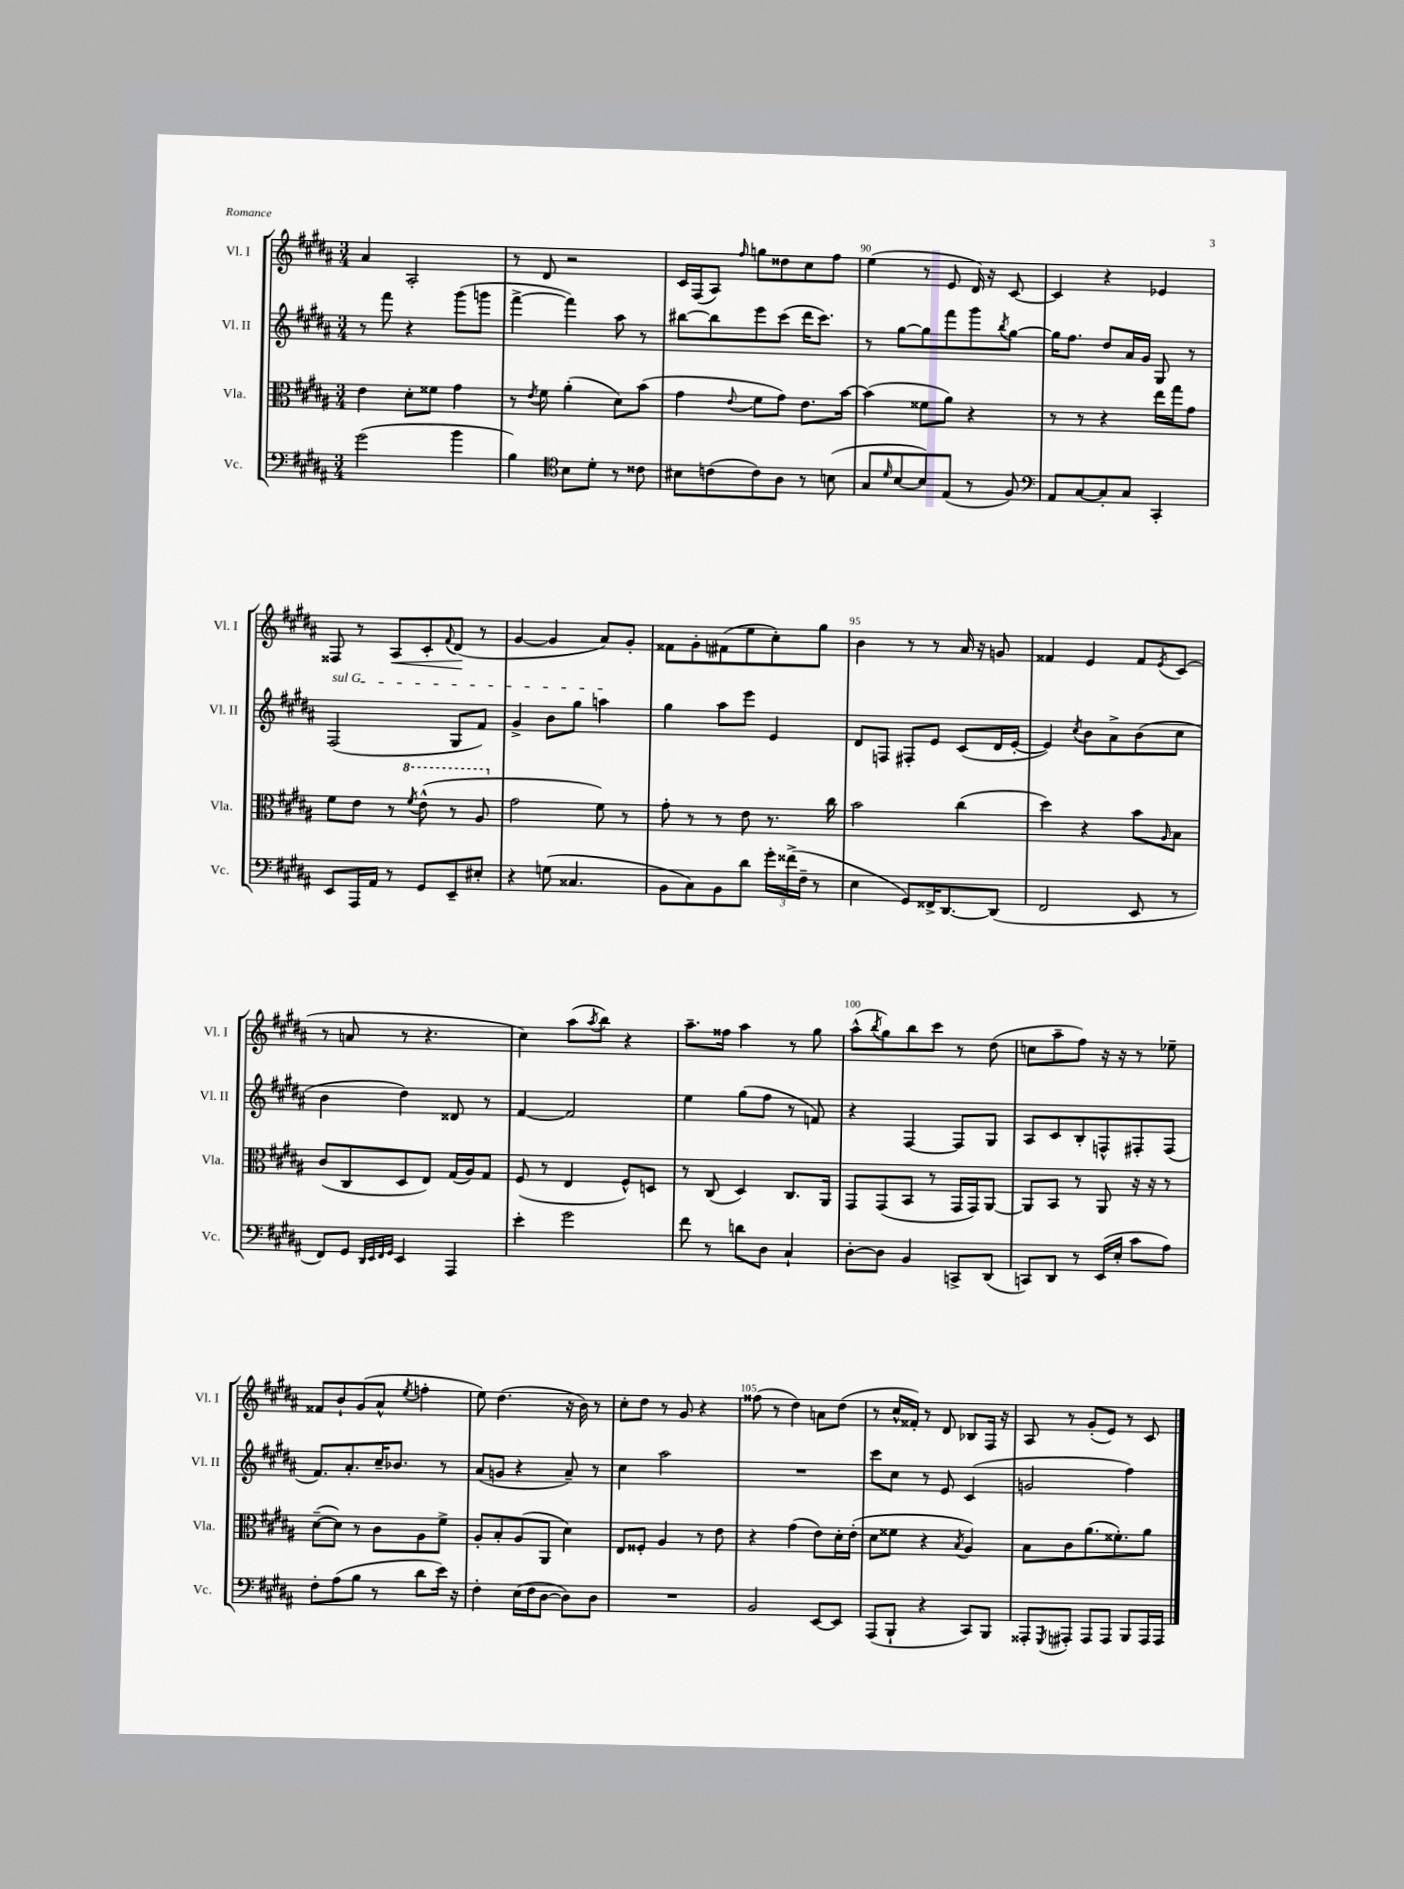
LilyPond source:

<<
\new StaffGroup <<
\new Staff = "s0" \with { instrumentName = "Vl. I" shortInstrumentName = "Vl. I" } {
    \clef treble \key b \major \numericTimeSignature \time 3/4
    ais'4 ais2-. |
    r8 dis'8 r2 |
    cis'16 fis16( ais8) \grace { fis''16 } g''8 disis''8 cis''8 fis''8 |
    e''4( r8 e'8 dis'16) r16 cis'8~ |
    cis'4 r4 ees'4 |
    fisis8 r8 ais8\< cis'8-. \appoggiatura { fis'8 } dis'8\!( r8 |
    gis'4~ gis'4 ais'8) gis'8-. |
    fisis'8 gis'8-. fis'8( e''8 cis''8-.) gis''8 |
    b'4 r8 r8 ais'16 r16 g'8 |
    fisis'4 e'4 fisis'8 \acciaccatura { e'8 } cis'8( |
    r8 a'8 r8 r4. |
    cis''4) ais''8( \acciaccatura { ais''8 } b''8) r4 |
    ais''8.-- fisis''16 ais''4 r8 gis''8 |
    ais''8-^( \acciaccatura { b''8 } gis''8) b''8 cis'''8 r8 dis''8( |
    c''8 ais''8-- fis''8) r16 r16 r8 ees''8-- |
    fisis'8 b'8-! gis'8( ais'8-^ \acciaccatura { e''8 } f''4-. |
    e''8) dis''4.( r16 b'16) r8 |
    cis''8-. dis''8 r8 gis'8 r4 |
    fisis''8( r8 dis''4) a'8 dis''8( |
    r8 cis''16-^ fisis'16-.) r8 dis'8 bes8 fis16 r16 |
    ais8 r8 gis'8-.( e'8) r8 cis'8 \bar "|." |
}
\new Staff = "s1" \with { instrumentName = "Vl. II" shortInstrumentName = "Vl. II" } {
    \clef treble \key b \major \numericTimeSignature \time 3/4
    r8 fis'''8 r4 gis'''8( g'''8 |
    fis'''4~-> fis'''4) ais''8 r8 |
    bis''8~ bis''8 e'''8 cis'''8( dis'''16 cis'''8.) |
    r8 gis''8~ gis''8 fis'''8 gis'''8 \acciaccatura { b''8 } gis''8~ |
    gis''16 fis''8. dis''8 ais'16 gis'16 gis8 r8 |
    \once \override TextSpanner.bound-details.left.text = \markup { \italic "sul G" } fis2\startTextSpan( gis8 fis'8) |
    gis'4-> b'8 gis''8 a''4\stopTextSpan |
    gis''4 ais''8 e'''8 e'4 |
    dis'8 f8 fis8-. e'8 cis'8( dis'16 e'16~-. |
    e'4) \acciaccatura { cis''8 } b'8 ais'8-> b'8( cis''8 |
    b'4 dis''4) disis'8 r8 |
    fis'4~ fis'2 |
    e''4 gis''8( fis''8 r8 f'8) |
    r4 fis4~ fis8 gis8 |
    ais8 cis'8 b8-. f8-^ fis8-. fis8( |
    fis'8.) ais'8.-. cis''16-- bes'8. r8 |
    ais'8( g'8 r4 ais'8--) r8 |
    cis''4 ais''2 |
    R2. |
    cis'''8 cis''8 r8 e'8 cis'4( |
    g'2 fis''4) \bar "|." |
}
\new Staff = "s2" \with { instrumentName = "Vla." shortInstrumentName = "Vla." } {
    \clef alto \key b \major \numericTimeSignature \time 3/4
    e'4 dis'8-. fisis'8 gis'4 |
    r8 \acciaccatura { e'8 } fis'8 ais'4-.( dis'8) b'8( |
    gis'4 \appoggiatura { e'8 } fis'8 gis'8) e'8. b'16~ |
    b'4( fisis'8 ais'8) r4 |
    r8 r8 r4 e''16 gis''16 gis'8 |
    fis'8 e'8 r8 \ottava #1 \acciaccatura { fis''8 } e''8-^( r8 ais'8 \ottava #0 |
    gis'2 fis'8) r8 |
    gis'8-. r8 r8 e'8 r8. cis''16 |
    b'2 cis''4( |
    dis''4) r4 b'8 \grace { ais16 } b8 |
    cis'8( cis8 dis8 e8) gis16( ais16) gis8 |
    fis8( r8 e4 fis8-^) d8 |
    r8 cis8( dis4) cis8. ais,16 |
    gis,8 gis,8( b,8 r8 gis,16 gis,16) ais,8~ |
    ais,8 b,8 r8 ais,8 r16 r16 r8 |
    dis'8~--( dis'8) r8 cis'8 ais8 fis'8-> |
    ais8-. b8-. ais8( ais,8 dis'4) |
    e8 fisis8-. ais4 r8 e'8 |
    r4 gis'4( e'8) dis'16-. e'16-.( |
    dis'8 fisis'8 r4 \acciaccatura { b8 } ais4) |
    b8 cis'8 ais'8.( fisis'8.-.) ais'8 \bar "|." |
}
\new Staff = "s3" \with { instrumentName = "Vc." shortInstrumentName = "Vc." } {
    \clef bass \key b \major \numericTimeSignature \time 3/4
    gis'2( b'4 |
    b4) \clef tenor b8 dis'8-. r8 cisis'8 |
    bis8 c'8( c'8) ais8 r8 b8( |
    gis8 \grace { dis'16 } b8~ b8) e8( r8 fis8) |
    \clef bass ais,8 cis8~ cis8-. cis8 cis,4-. |
    e,8 ais,,16 ais,16 r8 gis,8 e,8-- eis8-. |
    r4 g8( cisis4. |
    b,8 cis8) b,8 dis'8 \tuplet 3/2 { gis'16-. fisis'16->( fis16-- } r8 |
    e4 gis,8) fisis,16-> dis,8.~ dis,8( |
    fis,2 e,8 r8 |
    fis,8) gis,8 \grace { dis,32 e,32 fis,32 gis,32 } e,4 ais,,4 |
    e'4-. gis'2 |
    fis'8 r8 d'8 dis8 cis4-! |
    dis8~-. dis8 b,4 c,8-> dis,8( |
    c,8) dis,8 r8 e,16( e16-. cis'8 ais8) |
    fis8-. ais8( b8 r8 dis'8 e'16) r16 |
    fis4-. e16( fis16 dis8~ dis8) dis8 |
    R2. |
    b,2 e,8~ e,8 |
    ais,,8( b,,8-! r4 cis,8) b,,8 |
    aisis,,8-. \acciaccatura { gis,,8 } ais,,8-. ais,,8 ais,,8 b,,8 ais,,16 ais,,16 \bar "|." |
}
>>
>>
\layout { \context { \Score currentBarNumber = #87 \override BarNumber.break-visibility = ##(#f #t #t) barNumberVisibility = #(every-nth-bar-number-visible 5) } }
